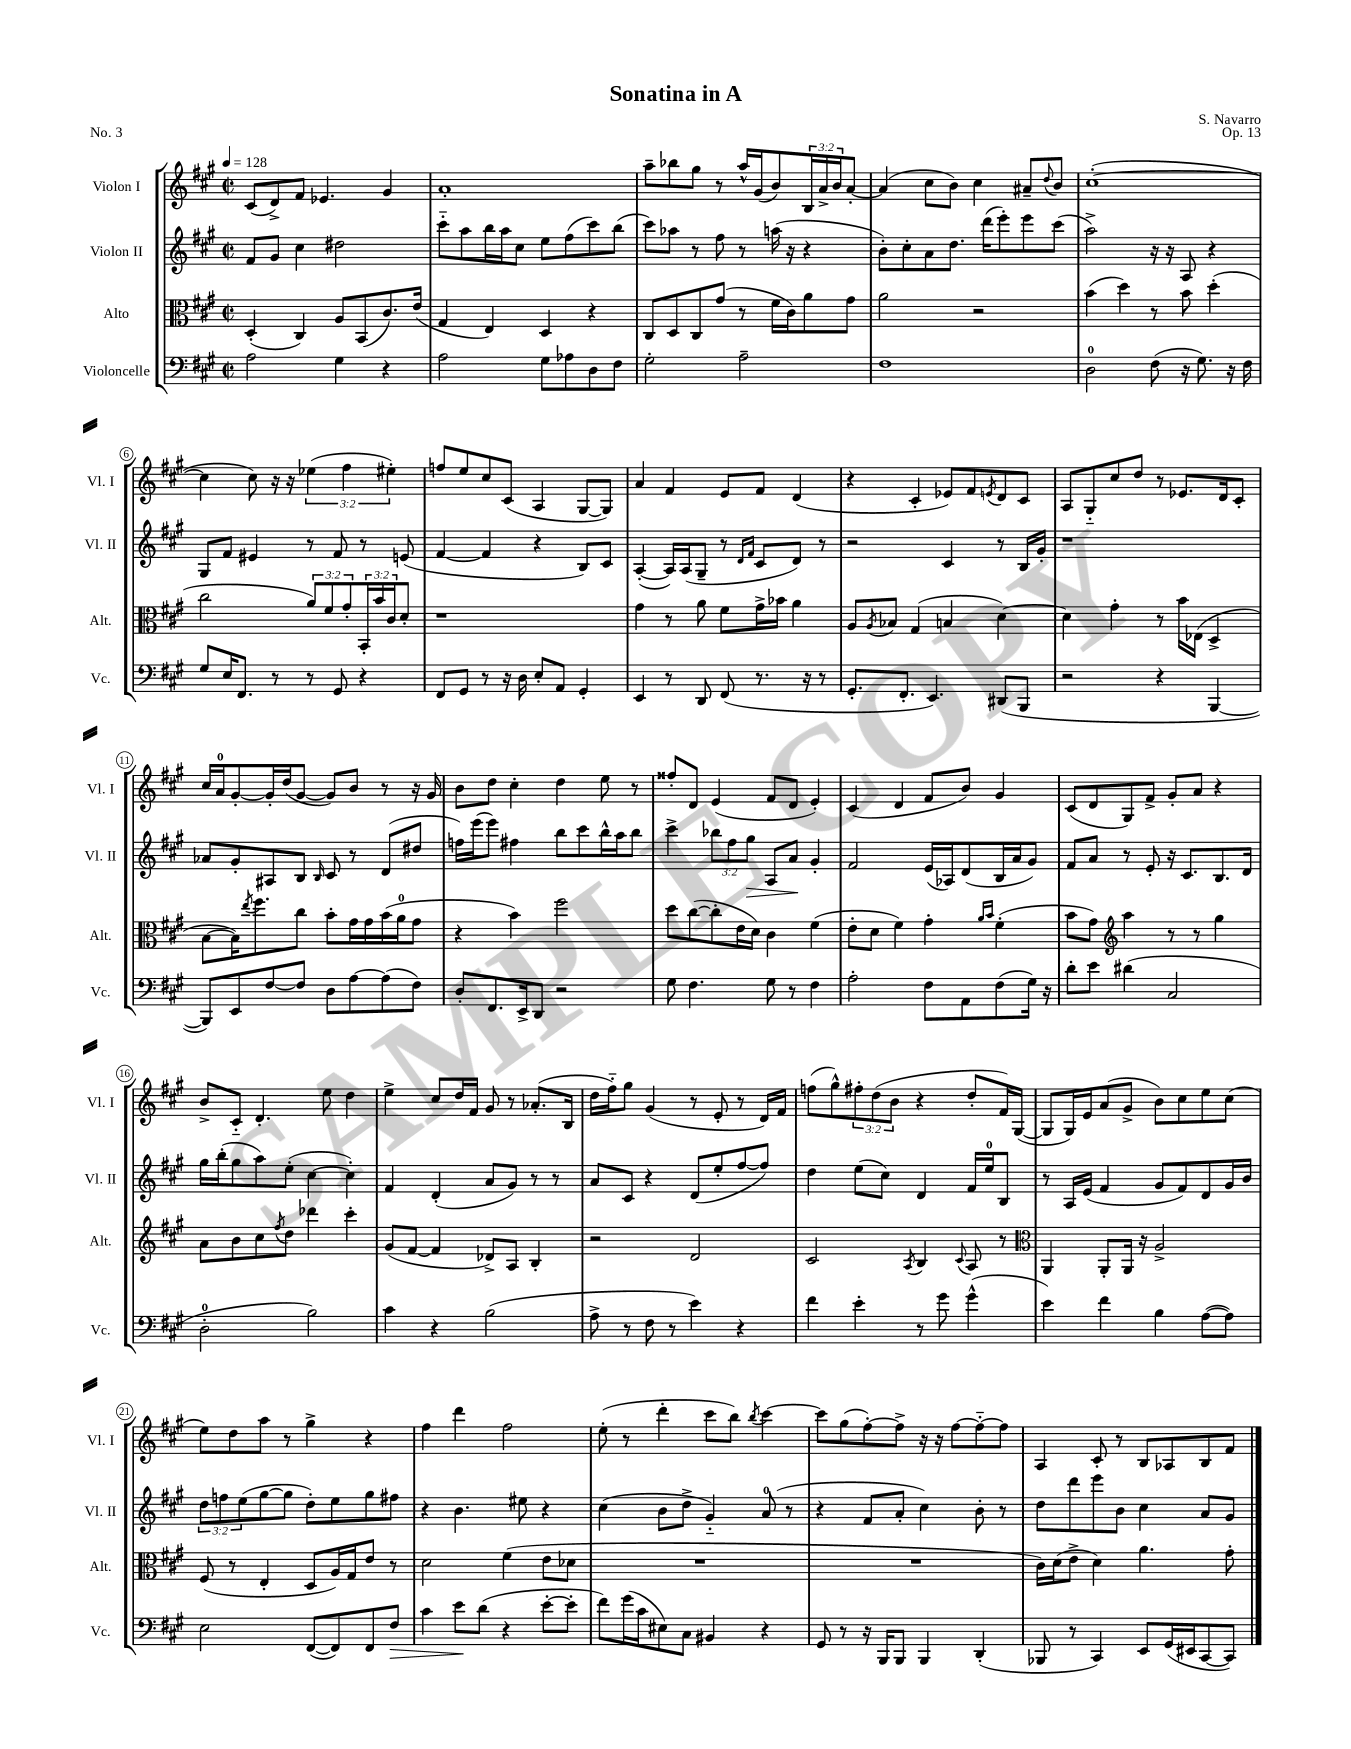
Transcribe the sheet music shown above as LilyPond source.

\header { title = "Sonatina in A" composer = "S. Navarro" opus = "Op. 13" piece = "No. 3" }
<<
\new StaffGroup <<
\new Staff = "s0" \with { instrumentName = "Violon I" shortInstrumentName = "Vl. I" } {
    \clef treble \key a \major \defaultTimeSignature \time 2/2 \override Staff.TupletNumber.text = #tuplet-number::calc-fraction-text \tempo 4 = 128
    cis'8( d'8->) fis'8 ees'4. gis'4 |
    a'1-. |
    a''8-- bes''8 gis''8 r8 a''16-^ gis'16( b'8) \tuplet 3/2 { b16 a'16-> b'16 } a'8~-. |
    a'4( cis''8 b'8) cis''4 ais'8-- \appoggiatura { d''8 } b'8 |
    cis''1~-.( |
    cis''4 cis''8) r16 r16 \tuplet 3/2 { ees''4( fis''4 eis''4-.) } |
    f''8 e''8 cis''8 cis'8( a4 gis8~ gis8) |
    a'4 fis'4 e'8 fis'8 d'4( |
    r4 cis'4-. ees'8) fis'8 \acciaccatura { e'8 } d'8 cis'8 |
    a8 gis8-_ cis''8 d''8 r8 ees'8. d'16 cis'8-. |
    cis''16 a'16-0 gis'8~-. gis'16-. d''16( gis'8~ gis'8) b'8 r8 r16 gis'16 |
    b'8 d''8 cis''4-. d''4 e''8 r8 |
    fisis''8-. d'8 e'4( fis'8 d'8 e'4-.) |
    cis'4( d'4 fis'8 b'8) gis'4 |
    cis'8( d'8 gis8) fis'8-> gis'8-. a'8 r4 |
    b'8-> cis'8-_ d'4.-. e''8 d''4 |
    e''4-> cis''8 d''16 fis'16 gis'8 r8 aes'8.-.( b16 |
    d''16 fis''16-_) gis''8 gis'4( r8 e'8-. r8 d'16) fis'16 |
    f''8( gis''8-^) \tuplet 3/2 { fis''8-. d''8( b'8 } r4 d''8-. fis'16) gis16~( |
    gis8 gis16) e'16 a'8( gis'8-> b'8) cis''8 e''8 cis''8( |
    e''8) d''8 a''8 r8 gis''4-> r4 |
    fis''4 d'''4 fis''2 |
    e''8-.( r8 d'''4-. cis'''8 b''8) \acciaccatura { b''8 } cis'''4~ |
    cis'''8 gis''8( fis''8~-.) fis''8-> r16 r16 fis''8~ fis''8~-_ fis''8 |
    a4 cis'8-. r8 b8 aes8 b8 fis'8 \bar "|." |
}
\new Staff = "s1" \with { instrumentName = "Violon II" shortInstrumentName = "Vl. II" } {
    \clef treble \key a \major \defaultTimeSignature \time 2/2 \override Staff.TupletNumber.text = #tuplet-number::calc-fraction-text
    fis'8 gis'8 cis''4 dis''2 |
    cis'''8-_ a''8 b''16 a''16 cis''8 e''8 fis''8( cis'''8) b''8( |
    cis'''8) aes''8 r8 fis''8 r8 a''16( r16 r4 |
    b'8-.) cis''8-. a'8 d''8. d'''16( e'''8-.) e'''8 cis'''8( |
    a''2->) r16 r16 a8 r4 |
    gis8 fis'8 eis'4 r8 fis'8 r8 e'8( |
    fis'4~ fis'4 r4 b8) cis'8 |
    a4~-.( a16) a16( gis8-- r8 \grace { d'16 fis'16 } cis'8 d'8) r8 |
    r2 cis'4 r8 b16 gis'16-. |
    r1 |
    aes'8 gis'8-. ais8 b8 \grace { b16 } cis'8 r8 d'8( dis''8 |
    f''16) e'''16( e'''8) fis''4 b''8 cis'''8 b''16-^ a''16 b''8 |
    cis'''4-> \tuplet 3/2 { bes''8 fis''8 gis''8\> } a8 a'8\! gis'4-. |
    fis'2 e'16( aes16) d'8( b16 a'16 gis'8) |
    fis'8 a'8 r8 e'8-. r16 cis'8. b8. d'16 |
    gis''16 b''16-.( gis''8 a''8) e''8-.( cis''4~ cis''4-.) |
    fis'4 d'4-.( a'8 gis'8) r8 r8 |
    a'8 cis'8 r4 d'8( e''8-. fis''8~ fis''8) |
    d''4 e''8( cis''8) d'4 fis'16 e''16-0 b8 |
    r8 a16 e'16( fis'4 gis'8 fis'8) d'8 gis'16 b'16 |
    \tuplet 3/2 { d''8 f''8 e''8( } gis''8~ gis''8 d''8-.) e''8 gis''8 fis''8 |
    r4 b'4. eis''8 r4 |
    cis''4( b'8 d''8-> gis'4-_) a'8-0( r8 |
    r4 fis'8 a'8-. cis''4) b'8-. r8 |
    d''8 d'''8 e'''8 b'8 cis''4 a'8 gis'8 \bar "|." |
}
\new Staff = "s2" \with { instrumentName = "Alto" shortInstrumentName = "Alt." } {
    \clef alto \key a \major \defaultTimeSignature \time 2/2 \override Staff.TupletNumber.text = #tuplet-number::calc-fraction-text
    d4-.( cis4) a8 b,8( cis'8.) e'16( |
    gis4 e4) d4 r4 |
    cis8 d8 cis8 gis'8( r8 fis'16 cis'16) a'8 gis'8 |
    a'2 r2 |
    b'4( d''4) r8 b'8 d''4-.( |
    cis''2 \tuplet 3/2 { a'8) fis'8 gis'8-. } \tuplet 3/2 { b,16-. b'16 cis'16 } d'8-. |
    r1 |
    gis'4 r8 a'8 fis'8 gis'16-> bes'16 a'4 |
    a8 \acciaccatura { a8 } bes8 gis4( b4 d'4~) |
    d'4 gis'4-. r8 b'16 ees16( d4-> |
    b8~ b16) \acciaccatura { e''8 } fis''8. cis''8 b'8-. gis'16 gis'16 b'16( a'16-0 gis'8 |
    r4 b'4) fis''2 |
    d''8 cis''8~( cis''8-. e'16 d'16) cis'4 fis'4( |
    e'8-. d'8 fis'4) gis'4-. \grace { a'16 b'16 } fis'4-.( |
    b'8 gis'8) \clef treble a''4 r8 r8 gis''4 |
    a'8 b'8 cis''8 \acciaccatura { fis''8 } d''8 des'''4 cis'''4-. |
    gis'8( fis'8~ fis'4 des'8->) a8 b4-. |
    r2 d'2 |
    cis'2 \acciaccatura { a8 } b4 \appoggiatura { cis'8 } a8 r8 |
    \clef alto a,4 a,8-. a,16 r16 a2-> |
    fis8( r8 e4-. d8 a16) gis16 e'8 r8 |
    d'2 fis'4( e'8 des'8 |
    R1 |
    R1 |
    cis'16) d'16( e'8-> d'4) a'4. gis'8-. \bar "|." |
}
\new Staff = "s3" \with { instrumentName = "Violoncelle" shortInstrumentName = "Vc." } {
    \clef bass \key a \major \defaultTimeSignature \time 2/2
    a2 gis4 r4 |
    a2 gis8 aes8 d8 fis8 |
    gis2-. a2-- |
    fis1 |
    d2-0 fis8( r16 gis8.) r16 fis16 |
    gis8 e16 fis,8. r8 r8 gis,8 r4 |
    fis,8 gis,8 r8 r16 d16 e8-. a,8 gis,4-. |
    e,4 r8 d,8 fis,8( r8. r16 r8 |
    gis,8.-. fis,8.-. e,4.) dis,8( b,,8 |
    r2 r4 b,,4~ |
    b,,8) e,8 fis8~ fis8 d8 a8~ a8( fis8) |
    d8-. fis,8. e,16-> d,8 r2 |
    gis8 fis4. gis8 r8 fis4 |
    a2-. fis8 a,8 fis8( gis16) r16 |
    d'8-. e'8 dis'4( cis2 |
    d2-0-. b2) |
    cis'4 r4 b2( |
    a8-> r8 fis8 r8 e'4) r4 |
    fis'4 e'4-. r8 gis'8 gis'4-^( |
    e'4) fis'4 b4 a8~( a8) |
    e2 fis,8~( fis,8) fis,8 fis8\> |
    cis'4 e'8\! d'8( r4 e'8~-. e'8-. |
    fis'8) gis'16( cis'16 eis8) cis8 bis,4 r4 |
    gis,8 r8 r16 b,,16 b,,8 b,,4 d,4-.( |
    bes,,8 r8 cis,4) e,8 gis,16( eis,16 cis,8~ cis,8) \bar "|." |
}
>>
>>
\layout { \context { \Score \override BarNumber.stencil = #(make-stencil-circler 0.1 0.3 ly:text-interface::print) } }
